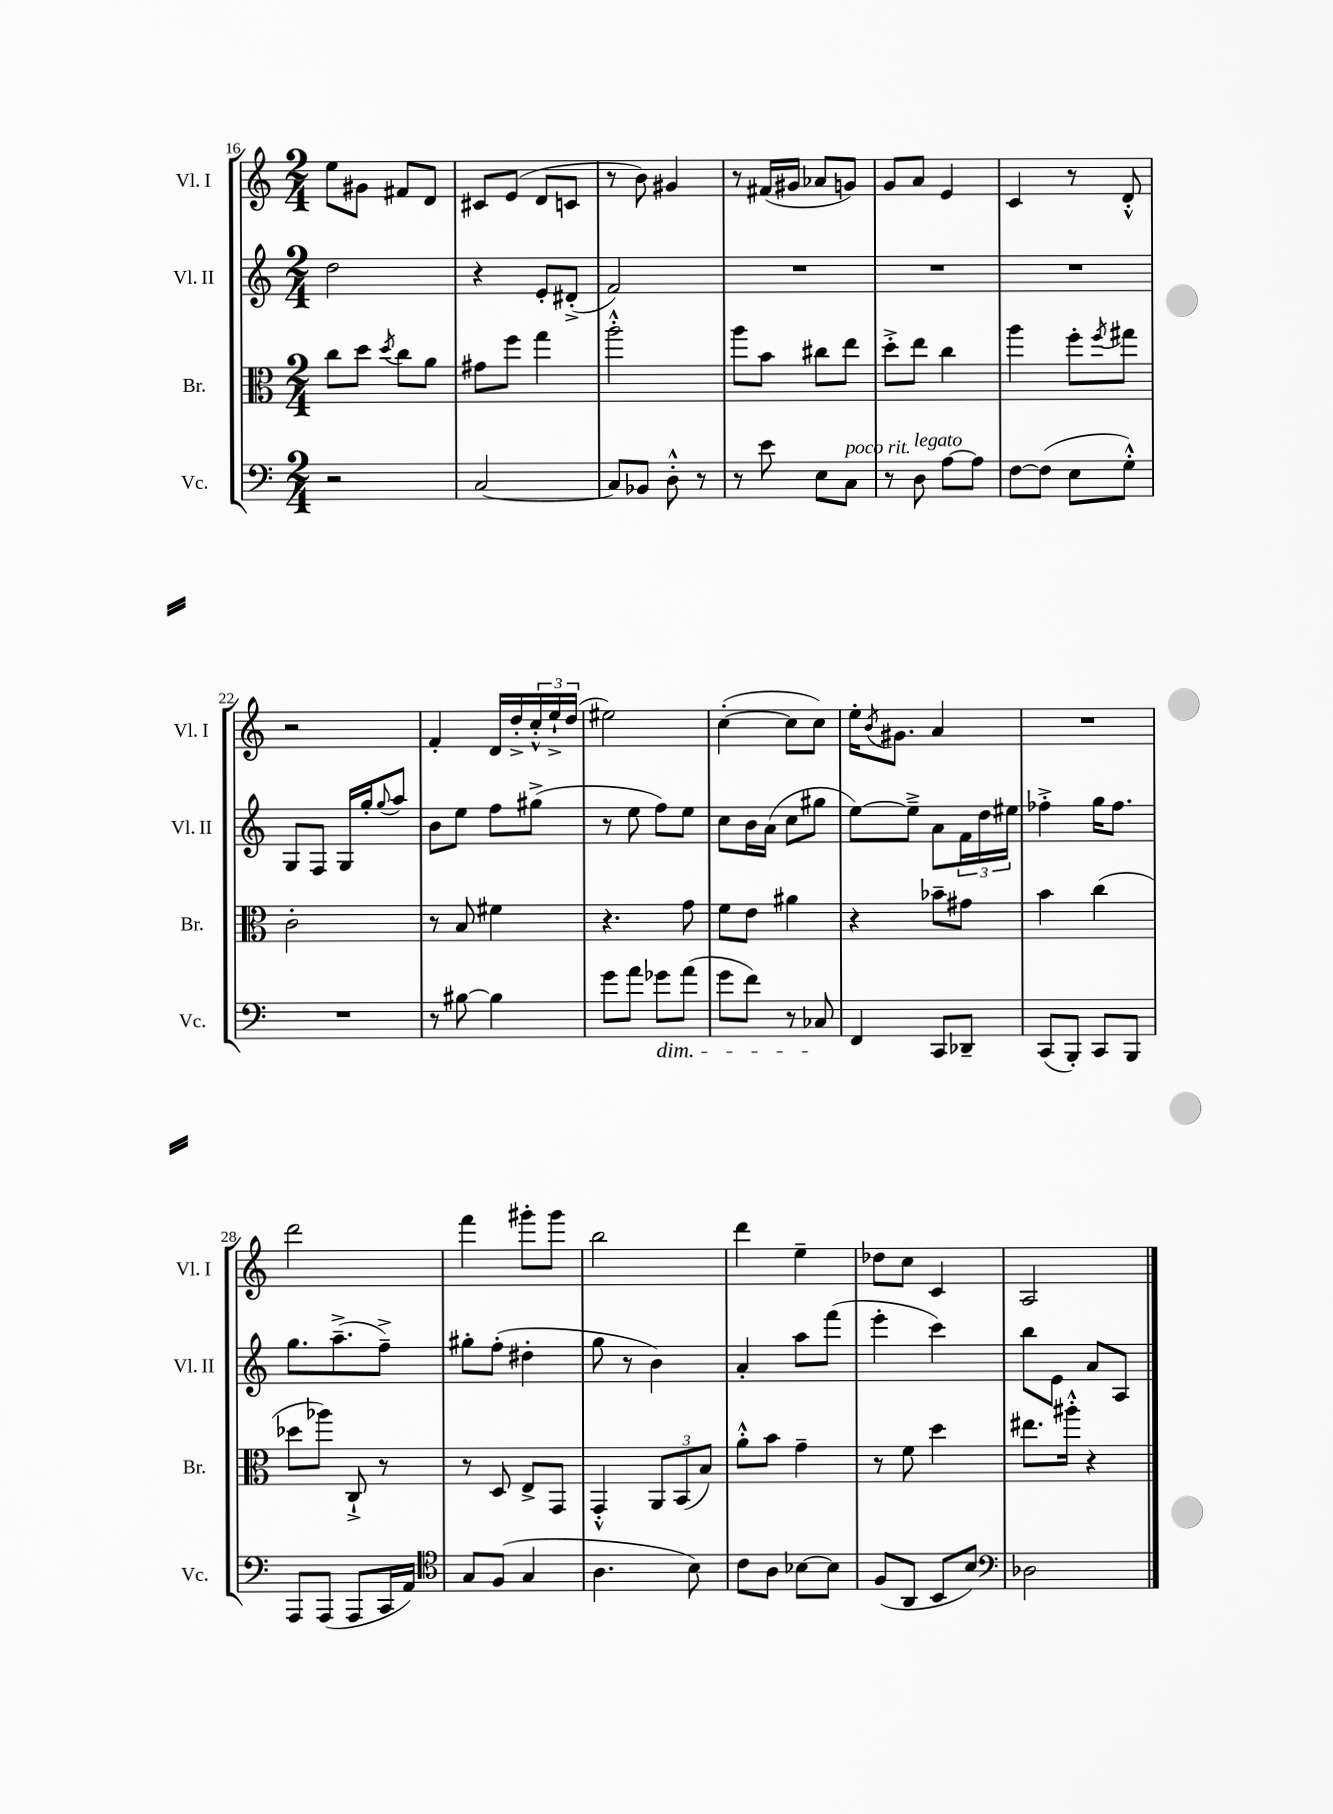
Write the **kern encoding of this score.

**kern	**kern	**kern	**kern
*part4	*part3	*part2	*part1
*staff4	*staff3	*staff2	*staff1
*I"Vc.	*I"Br.	*I"Vl. II	*I"Vl. I
*I'Vc.	*I'Br.	*I'Vl. II	*I'Vl. I
*clefF4	*clefC3	*clefG2	*clefG2
*k[]	*k[]	*k[]	*k[]
*M2/4	*M2/4	*M2/4	*M2/4
=16	=16	=16	=16
2r	8cc\L	2dd\	8ee\L
.	8dd\J	.	8g#X\J
.	8qdd/	.	.
.	8cc\L	.	8f#X/L
.	8a\J	.	8d/J
=17	=17	=17	=17
[2C/	8g#X\L	4r	8c#X/L
.	8ff\J	.	(8e/J
.	4gg\	8e'/L	8d/L
.	.	(8d#X'^/J	8cn/J
=18	=18	=18	=18
8C/L]	2aa'^^\	2f/)	8r
8BB-X/J	.	.	8b\)
8D'^^\	.	.	4g#X/
8r	.	.	.
=19	=19	=19	=19
8r	8aa\L	2r	8r
8e\	8b\J	.	(16f#X/LL
.	.	.	16g#X/JJ
8E\L	8cc#X\L	.	8a-X/L
!LO:TX:a:i:t=poco rit.	!	!	!
8C\J	8ee\J	.	8gn/J)
=20	=20	=20	=20
8r	8dd'^\L	2r	8g/L
!LO:TX:a:i:t=legato	!	!	!
8D\	8ee\J	.	8a/J
[8A\L	4cc\	.	4e/
8A\J]	.	.	.
=21	=21	=21	=21
[8F\L	4aa\	2r	4c/
(8F\J]	.	.	.
8E\L	8ff'\L	.	8r
.	8qff/	.	.
8G'^^\J)	8gg#X\J	.	8d'^^/
!!LO:LB:g=z
=22	=22	=22	=22
2r	2c'\	8G/L	2r
.	.	8F/J	.
.	.	16G/LL	.
.	.	16gg'/J	.
.	.	8qqgg/	.
.	.	8aa/J	.
=23	=23	=23	=23
8r	8r	8b\L	4f'/
[8B#X\	8B/	8ee\J	.
4B#\]	4f#X\	8ff\L	16d/LL
.	.	.	16dd'^/
.	.	(8gg#X^\J	24cc'^^/
.	.	.	24ee`^/
.	.	.	(24dd/JJ
=24	=24	=24	=24
8g\L	4.r	8r	2ee#X\)
8a\J	.	8ee\	.
!LO:TX:b:i:t=dim.	!	!	!
8g-X\L	.	8ff\L)	.
(8a\J	8g\	8ee\J	.
=25	=25	=25	=25
8g\L	8f\L	8cc\L	([4cc'\
8f\J)	8e\J	16b\L	.
.	.	(16a\JJ	.
8r	4a#X\	8cc\L	8cc\L]
8C-X/	.	8gg#X\J	8cc\J)
=26	=26	=26	=26
4FF/	4r	[8ee\L)	16ee'\KL
.	.	.	8qb/
.	.	.	8.g#X\J
.	.	8ee~^\J]	.
8CC/L	8b-X~\L	8a\L	4a/
8DD-X~/J	8g#X\J	24f\L	.
.	.	24dd\	.
.	.	24ee#X\JJ	.
=27	=27	=27	=27
(8CC/L	4b\	4ff-X'^\	2r
8BBB'/J)	.	.	.
8CC/L	(4cc\	16gg\KL	.
.	.	8.ff-\J	.
8BBB/J	.	.	.
!!LO:LB:g=z
=28	=28	=28	=28
8AAA/L	8dd-X\L	8.gg\L	2ddd\
(8AAA/J	8aa-X\J)	.	.
.	.	(8.aa~^\	.
8AAA/L	8C`^/	.	.
16CC/L	8r	8ff~^\J)	.
16AA/JJ)	.	.	.
=29	=29	=29	=29
*clefC4	*	*	*
8G/L	8r	8gg#X'\L	4fff\
(8F/J	8D/	(8ff'\J	.
4G/	8E^/L	4dd#X'\	8ggg#X'\L
.	8GG/J	.	8ggg#\J
=30	=30	=30	=30
4.A\	4GG'^^/	8gg\	2bb\
.	.	8r	.
.	12AA/L	4b\)	.
.	(12BB/	.	.
8B\)	.	.	.
.	12B/J)	.	.
=31	=31	=31	=31
8c\L	8a'^^\L	4a'/	4ddd\
8A\J	8b\J	.	.
[8B-X\L	4g~\	8aa\L	4ee~\
8B-\J]	.	(8fff\J	.
=32	=32	=32	=32
(8F/L	8r	4eee'\	8dd-X\L
8AA/J	8f\	.	8cc\J
8BB/L	4dd\	4ccc\)	4c/
8B/J)	.	.	.
=33	=33	=33	=33
*clefF4	*	*	*
2D-X\	8.ee#X\L	8bb\L	2A/
.	.	8e\J	.
.	16aa#X'^^\Jk	.	.
.	4r	8a/L	.
.	.	8A/J	.
==	==	==	==
*-	*-	*-	*-
